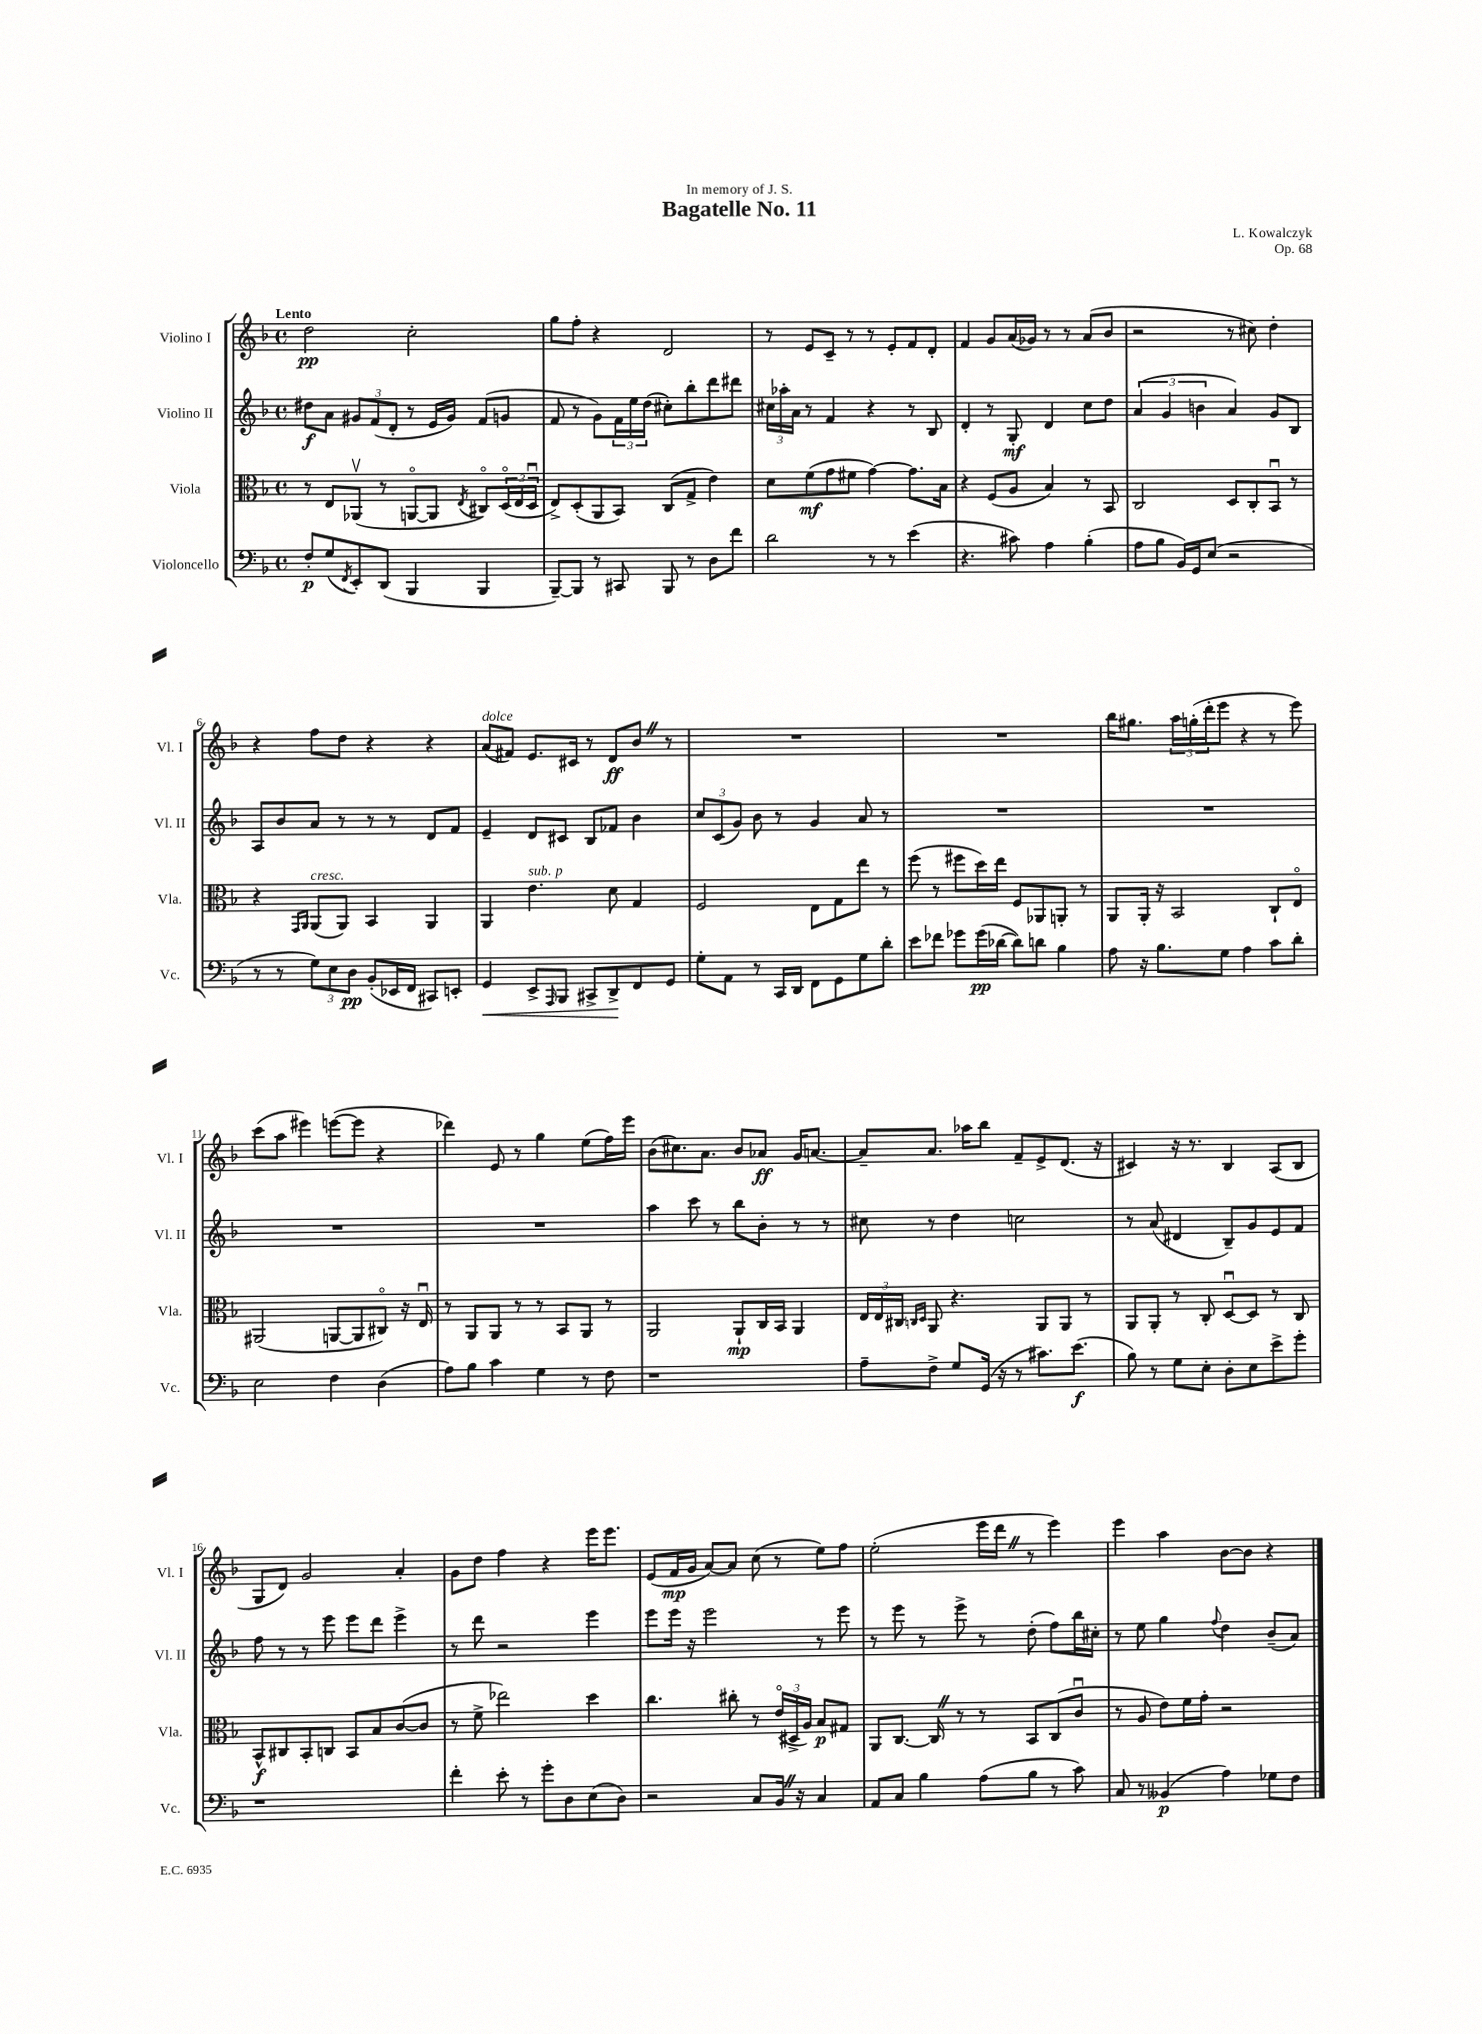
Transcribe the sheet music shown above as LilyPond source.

\header { title = "Bagatelle No. 11" composer = "L. Kowalczyk" dedication = "In memory of J. S." opus = "Op. 68" }
<<
\new StaffGroup <<
\new Staff = "s0" \with { instrumentName = "Violino I" shortInstrumentName = "Vl. I" } {
    \clef treble \key f \major \defaultTimeSignature \time 4/4 \tempo "Lento"
    d''2\pp c''2-. |
    g''8 f''8-. r4 d'2 |
    r8 e'8 c'8-- r8 r8 e'8-. f'8 d'8-. |
    f'4 g'8 a'16( ges'16) r8 r8 a'8( bes'8 |
    r2 r8 cis''8) d''4-. |
    r4 f''8 d''8 r4 r4 |
    a'8^\markup { \italic "dolce" }( fis'8) e'8. cis'16 r8 d'8\ff bes'8 \once \override BreathingSign.text = \markup { \musicglyph "scripts.caesura.straight" } \breathe r8 |
    R1 |
    R1 |
    bes''16 gis''8. \tuplet 3/2 { a''16 g''16-.( d'''16-. } e'''8 r4 r8 e'''8) |
    c'''8( a''8 eis'''4) e'''8~( e'''8 r4 |
    des'''4) e'8 r8 g''4 e''8( f''16) e'''16 |
    bes'8( cis''8.) a'8. bes'8 aes'8\ff g'16 a'8.~ |
    a'8-- a'8. aes''16 bes''8 f'8-- e'8-> d'8.( r16 |
    cis'4) r16 r8. bes4 a8( bes8 |
    g8 d'8) g'2 a'4-. |
    g'8 d''8 f''4 r4 e'''16 e'''8. |
    e'8( f'16\mp g'16 a'8~) a'8 c''8( r8 e''8) f''8 |
    e''2-.( e'''16 d'''16 \once \override BreathingSign.text = \markup { \musicglyph "scripts.caesura.straight" } \breathe r8 e'''4) |
    e'''4 a''4 bes'8~ bes'8 r4 \bar "|." |
}
\new Staff = "s1" \with { instrumentName = "Violino II" shortInstrumentName = "Vl. II" } {
    \clef treble \key f \major \defaultTimeSignature \time 4/4
    dis''8\f a'8 \tuplet 3/2 { gis'8 f'8( d'8-. } r8 e'16 gis'16) f'8( g'8 |
    f'8 r8 g'8) \tuplet 3/2 { f'16 e''16 d''16( } cis''8-.) bes''8-. d'''8 dis'''8 |
    \tuplet 3/2 { cis''16 aes''16-. a'16 } r8 f'4 r4 r8 bes8 |
    d'4-. r8 g8-.\mf d'4 c''8 d''8 |
    \tuplet 3/2 { a'4( g'4 b'4 } a'4) g'8 bes8 |
    a8 bes'8 a'8 r8 r8 r8 d'8 f'8 |
    e'4-- d'8 cis'8 bes8 fes'8 bes'4 |
    \tuplet 3/2 { c''8 c'8( g'8) } bes'8 r8 g'4 a'8 r8 |
    R1 |
    R1 |
    R1 |
    R1 |
    a''4 c'''8 r8 bes''8 bes'8-. r8 r8 |
    cis''8 r8 d''4 c''2 |
    r8 a'8( dis'4 bes8--) g'8 e'8 f'8 |
    f''8 r8 r8 e'''8 e'''8 d'''8 e'''4-> |
    r8 d'''8 r2 e'''4 |
    e'''8 e'''16 r16 e'''2 r8 e'''8 |
    r8 e'''8 r8 e'''8-> r8 d''8-.( f''8) bes''16 cis''16-. |
    r8 e''8 g''4 \appoggiatura { f''8 } d''4 bes'8--( a'8) \bar "|." |
}
\new Staff = "s2" \with { instrumentName = "Viola" shortInstrumentName = "Vla." } {
    \clef alto \key f \major \defaultTimeSignature \time 4/4
    r8 e8 aes,8\upbow( r8 a,8~\flageolet a,8 \acciaccatura { e8 } cis8\flageolet) \tuplet 3/2 { d16\flageolet( e16 d16\downbow } |
    e8->) d8-.( a,8 bes,8) c8( g8-> e'4) |
    d'8 f'8\mf( g'8 fis'8 g'4~) g'8. bes16 |
    r4 f8( a8 bes4) r8 bes,8 |
    c2 d8 c8-. bes,8\downbow r8 |
    r4 \grace { g,16 a,16 } a,8^\markup { \italic "cresc." }( a,8) bes,4 a,4 |
    a,4 e'4.^\markup { \italic "sub. p" } d'8 g4 |
    f2 e8 g8 e''8 r8 |
    f''8( r8 fis''8 d''16) e''16 f8 aes,8 a,8-. r8 |
    a,8 a,16-. r16 bes,2 c8-! e8\flageolet |
    ais,2( a,8~ a,8 cis8\flageolet) r16 e16\downbow |
    r8 a,8 a,8 r8 r8 bes,8 a,8 r8 |
    a,2 a,8-!\mp c16 bes,16 a,4 |
    \tuplet 3/2 { e16 e16 cis16 } \grace { c16 d16 } a,8 r4. a,8 a,8 r8 |
    a,8 a,8-. r8 c8-. d8~\downbow d8 r8 c8 |
    bes,8-^\f cis8 bes,8-. c8 bes,8 bes8 c'8~( c'8 |
    r8 f'8-> ees''2) d''4 |
    c''4. cis''8-. r8 \tuplet 3/2 { e'16\flageolet( dis16-> a16) } bes8\p gis8 |
    a,8 c8.~ c16 \once \override BreathingSign.text = \markup { \musicglyph "scripts.caesura.straight" } \breathe r8 r8 bes,8 c8( c'8\downbow |
    r8 a8 e'8) f'16 g'16-. r2 \bar "|." |
}
\new Staff = "s3" \with { instrumentName = "Violoncello" shortInstrumentName = "Vc." } {
    \clef bass \key f \major \defaultTimeSignature \time 4/4
    f8-.\p g8( \acciaccatura { f,8 } e,8-.) d,8( bes,,4 bes,,4 |
    bes,,8~--) bes,,8 r8 cis,8 bes,,8 r8 d8 f'8 |
    d'2 r8 r8 e'4( |
    r4. cis'8) a4 bes4-.( |
    a8 bes8 bes,16) g,16 e8( r2 |
    r8 r8 \tuplet 3/2 { g8) e8 d8\pp } bes,8-.( ees,16 f,16 cis,8) e,8-. |
    g,4\< e,8-> \grace { a,,16 } bes,,8 cis,8-> d,8->\! f,8 g,8 |
    g8-. a,8 r8 c,16 d,16 f,8 g,8 g8 d'8-. |
    e'8 fes'8 ges'8 ges'16\pp( des'16~ des'8) d'8 bes4 |
    a8 r16 bes8. g8 a4 c'8 d'8-. |
    e2 f4 d4( |
    a8) bes8 c'4 g4 r8 f8 |
    r1 |
    a8-- f8-> g8 g,16( r16 r8 cis'8.) e'8.\f( |
    bes8) r8 g8 e8-. d8-. e8 e'8-> g'8-. |
    r1 |
    f'4-. e'8-. r8 g'8-. d8 e8( d8) |
    r2 c8 bes,16 \once \override BreathingSign.text = \markup { \musicglyph "scripts.caesura.straight" } \breathe r16 c4 |
    a,8 c8 bes4 a8( bes8 r8 c'8) |
    c8 r8 beses,4\p( a4) ges8 f8 \bar "|." |
}
>>
>>
